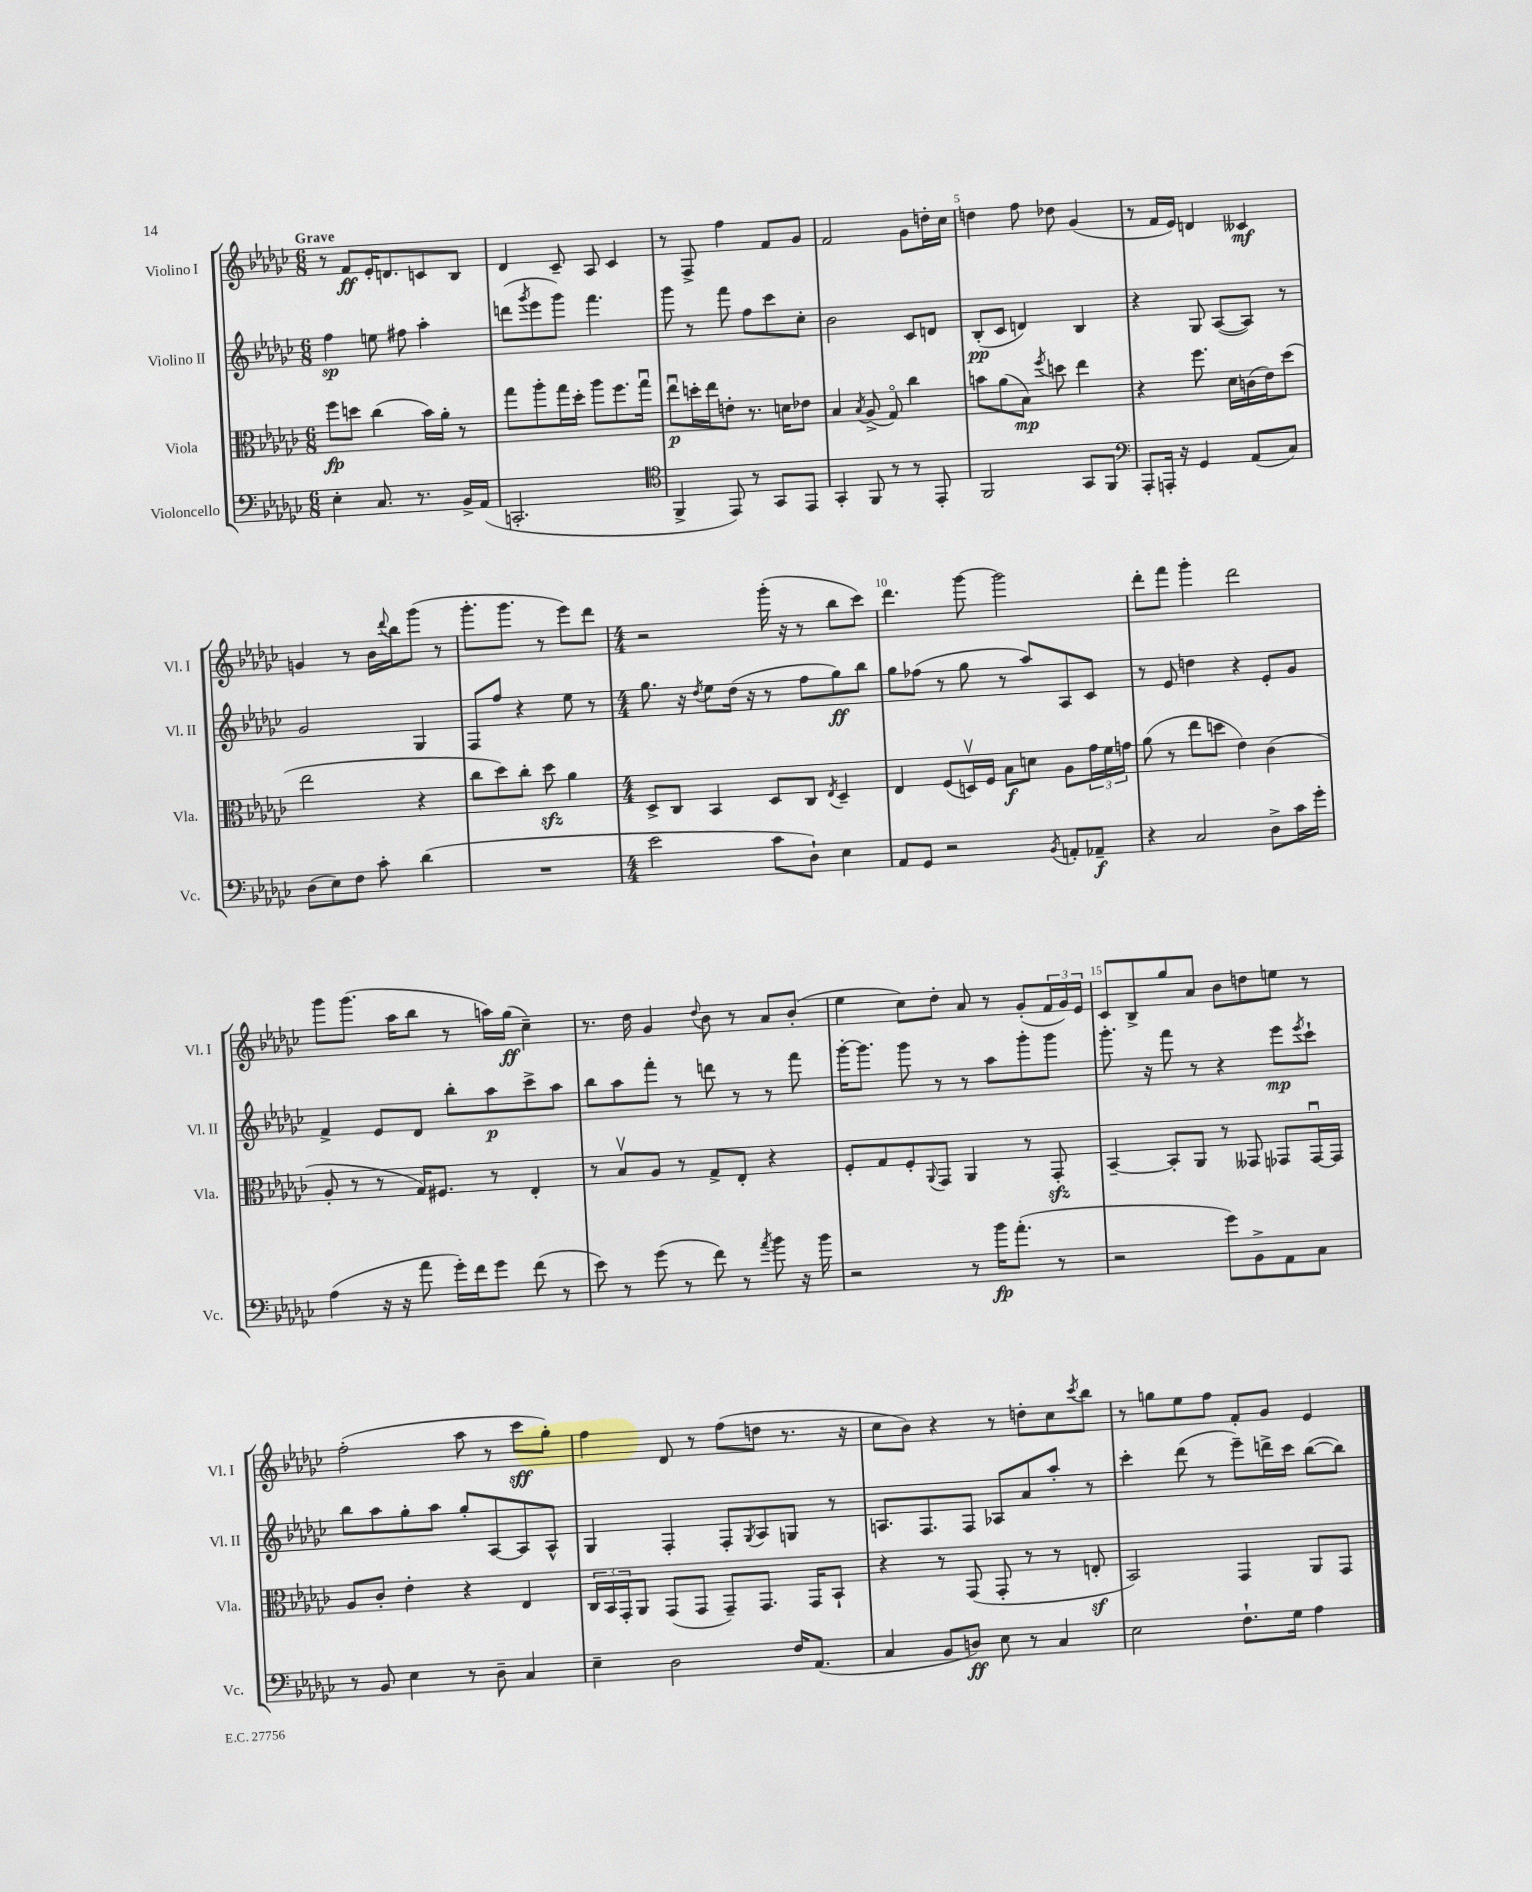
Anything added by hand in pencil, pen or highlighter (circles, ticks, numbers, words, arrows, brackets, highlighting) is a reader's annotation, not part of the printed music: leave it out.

**kern	**dynam	**kern	**dynam	**kern	**dynam	**kern	**dynam
*part4	*part4	*part3	*part3	*part2	*part2	*part1	*part1
*staff4	*staff4	*staff3	*staff3	*staff2	*staff2	*staff1	*staff1
*I"Violoncello	*	*I"Viola	*	*I"Violino II	*	*I"Violino I	*
*I'Vc.	*	*I'Vla.	*	*I'Vl. II	*	*I'Vl. I	*
*clefF4	*	*clefC3	*	*clefG2	*	*clefG2	*
*k[b-e-a-d-g-c-]	*	*k[b-e-a-d-g-c-]	*	*k[b-e-a-d-g-c-]	*	*k[b-e-a-d-g-c-]	*
*M6/8	*	*M6/8	*	*M6/8	*	*M6/8	*
=1	=1	=1	=1	=1	=1	=1	=1
!	!	!	!	!	!	!LO:TX:a:B:t=Grave	!
4E-'\	.	8ff\L	fp	4ff\	sp	8r	.
.	.	8ddn\J	.	.	.	8f/L	ff
8.C-/	.	(4cc-\	.	8een\	.	16e-'/K	.
.	.	.	.	.	.	8.dn/	.
.	.	.	.	8ff#X\	.	.	.
8.r	.	.	.	.	.	.	.
.	.	16b-\LL)	.	4aa-'\	.	8cn/	.
.	.	16a-'\JJ	.	.	.	.	.
16BB-^/LL	.	8r	.	.	.	8B-/J	.
(16AA-/JJ	.	.	.	.	.	.	.
=2	=2	=2	=2	=2	=2	=2	=2
2.CCn'/	.	8gg-\L	.	(8dddn\L	.	4d-/	.
.	.	.	.	8qggg-/	.	.	.
.	.	8aa-'\	.	8eee-\	.	.	.
.	.	16gg-\L	.	8ggg-\J)	.	8c-~/	.
.	.	16dd-'\JJ	.	.	.	.	.
.	.	8aa-\L	.	4.fff\	.	8A-/	.
.	.	8.ff\	.	.	.	4c-/	.
.	.	16gg-u\Jk	.	.	.	.	.
=3	=3	=3	=3	=3	=3	=3	=3
*clefC4	*	*	*	*	*	*	*
4FF^/	.	8ee-u\L	p	8ggg-\	.	8r	.
.	.	16ddn'\L	.	8r	.	8F^/	.
.	.	16ee-\J	.	.	.	.	.
8EE-/)	.	8en'\J	.	8fff\	.	4ff\	.
8r	.	8.r	.	8ff\L	.	.	.
8GG-/L	.	.	.	8ccc-\	.	8f/L	.
.	.	16dn\KL	.	.	.	.	.
8EE-/J	.	8e-X\J	.	8cc-'\J	.	8g-/J	.
=4	=4	=4	=4	=4	=4	=4	=4
4GG-'/	.	4B-/	.	2b-\	.	2f/	.
.	.	8qB-/	.	.	.	.	.
8FF/	.	(8A-^/	.	.	.	.	.
8r	.	8G-/)	.	.	.	.	.
8r	.	4cc-\	.	8c-/L	.	8g-\L	.
8EE-'/	.	.	.	8dn/J	.	16ddn'\L	.
.	.	.	.	.	.	16cc-\JJ	.
=5	=5	=5	=5	=5	=5	=5	=5
2FF/	.	8bn\L	.	(8B-'/L	pp	4ddn\	.
.	.	(8a-\	.	8c-/J	.	.	.
.	.	8B-\J)	mp	4dn/)	.	8ff\	.
.	.	8qff/	.	.	.	.	.
.	.	8ddn\	.	.	.	8dd-X\	.
8GG-/L	.	4ee-\	.	4B-/	.	(4g-/	.
8FF/J	.	.	.	.	.	.	.
=6	=6	=6	=6	=6	=6	=6	=6
*clefF4	*	*	*	*	*	*	*
8AAA-'/L	.	4r	.	4r	.	8r	.
16AAAn'/Jk	.	.	.	.	.	16f/LL	.
16r	.	.	.	.	.	16e-/JJ)	.
4GG-/	.	8.ff\	.	8G-/	.	4dn/	.
.	.	.	.	([8A-/L	.	.	.
.	.	16d-\LL	.	.	.	.	.
(8AA-/L	.	(16cn\	.	8A-/J])	.	4c--X/	mf
.	.	16e-\J)	.	.	.	.	.
8C-/J)	.	(8dd-\J	.	8r	.	.	.
!!LO:LB:g=z
=7	=7	=7	=7	=7	=7	=7	=7
(8D-\L	.	2ee-\	.	2g-/	.	4gn/	.
8E-\)	.	.	.	.	.	.	.
8F\J	.	.	.	.	.	8r	.
8c-'\	.	.	.	.	.	16b-\LL	.
.	.	.	.	.	.	8qqddd-/	.
.	.	.	.	.	.	16bb-\J	.
(4d-\	.	4r	.	4G-/	.	(8ggg-\J	.
.	.	.	.	.	.	8r	.
=8	=8	=8	=8	=8	=8	=8	=8
2.r	.	8cc-\L	.	8F/L	.	8.ggg-'\L	.
.	.	8dd-\)	.	8ff/J	.	.	.
.	.	.	.	.	.	8.ggg-\J	.
.	.	8cc-'\J	.	4r	.	.	.
.	.	8dd-zz\	.	.	.	8r	.
.	.	4a-\	.	8ee-\	.	8eee-\L)	.
.	.	.	.	8r	.	8ddd-\J	.
=9	=9	=9	=9	=9	=9	=9	=9
*M4/4	*	*M4/4	*	*M4/4	*	*M4/4	*
2e-\	.	8D-^/L	.	8.gg-\	.	2r	.
.	.	8C-/J	.	.	.	.	.
.	.	.	.	16r	.	.	.
.	.	.	.	8qdd-/	.	.	.
.	.	4BB-/	.	8ee-\L	.	.	.
.	.	.	.	(16dd-\Jk	.	.	.
.	.	.	.	16r	.	.	.
8c-\L	.	8D-/L	.	8r	.	(16ggg-'\	.
.	.	.	.	.	.	16r	.
8D-`\J)	.	8C-/J	.	8ff\L	.	8r	.
.	.	8qE-/	.	.	.	.	.
4E-\	.	4D-~/	.	8gg-\)	ff	8bb-\L	.
.	.	.	.	8bb-\J	.	8ccc-\J)	.
=10	=10	=10	=10	=10	=10	=10	=10
8AA-/L	.	4E-/	.	8gg-\L	.	4.ddd-\	.
8GG-/J	.	.	.	(8ff-X\J	.	.	.
2r	.	(8F/L	.	8r	.	.	.
.	.	16Dnv/L)	.	8gg-\	.	[8ggg-\	.
.	.	16F/JJ	.	.	.	.	.
.	.	8B-\L	f	8r	.	2ggg-\]	.
.	.	8dn\J	.	8aa-/L)	.	.	.
8qBB-/	.	.	.	.	.	.	.
8AAn'/L	.	8A-\L	.	8A-/	.	.	.
8AA-X~/J	f	24g-\L	.	8c-/J	.	.	.
.	.	24f\	.	.	.	.	.
.	.	24gn\JJ	.	.	.	.	.
=11	=11	=11	=11	=11	=11	=11	=11
4r	.	(8a-\	.	8r	.	8ddd-'\L	.
.	.	8r	.	8e-/	.	8fff\J	.
2C-/	.	8ee-\L	.	4ddn\	.	4ggg-'\	.
.	.	8ddn\J	.	.	.	.	.
.	.	4e-\)	.	4r	.	2ddd-\	.
8D-^\L	.	(4c-\	.	8e-'/L	.	.	.
16c-\L	.	.	.	8g-/J	.	.	.
16g-'\JJ	.	.	.	.	.	.	.
!!LO:LB:g=z
=12	=12	=12	=12	=12	=12	=12	=12
(4A-\	.	8A-'/	.	4f^/	.	8ggg-\L	.
.	.	8r	.	.	.	(8.ggg-\J	.
16r	.	8r	.	8e-/L	.	.	.
16r	.	.	.	.	.	16aa-\KL	.
8a-\	.	16G-/KL)	.	8d-/J	.	8bb-\J	.
.	.	8.F#X/J	.	.	.	.	.
16g-'\LL)	.	.	.	8bb-'\L	.	8r	.
16f\J	.	.	.	.	.	.	.
8g-\J	.	8r	.	8aa-\	p	16aan\LL)	.
.	.	.	.	.	.	(16gg-\JJ	ff
(8f\	.	4E-'/	.	8ccc-^\	.	4cc-~\)	.
8r	.	.	.	8aa-\J	.	.	.
=13	=13	=13	=13	=13	=13	=13	=13
8e-\)	.	8r	.	8bb-\L	.	8.r	.
8r	.	8B-v/L	.	8aa-\	.	.	.
.	.	.	.	.	.	16dd-\	.
(8g-\	.	8A-/J	.	8fff'\J	.	4g-/	.
8r	.	8r	.	8r	.	.	.
.	.	.	.	.	.	8qqdd-/	.
8f\)	.	8G-^/L	.	8dddn\	.	8b-\	.
8r	.	8E-'/J	.	8r	.	8r	.
8qa-/	.	.	.	.	.	.	.
8b-\	.	4r	.	8r	.	8a-/L	.
16r	.	.	.	8fff\	.	(8b-'/J	.
16b-\	.	.	.	.	.	.	.
=14	=14	=14	=14	=14	=14	=14	=14
2r	.	8F'/L	.	[16ggg-'\KL	.	4ee-\	.
.	.	.	.	8.ggg-\J]	.	.	.
.	.	8G-/	.	.	.	.	.
.	.	8F'/	.	8ggg-\	.	8cc-\L)	.
.	.	8qqAA-/	.	.	.	.	.
.	.	8GG-/J	.	8r	.	8dd-'\J	.
8r	.	4AA-/	.	8r	.	8a-/	.
16b-\KL	fp	.	.	8aa-\L	.	8r	.
(8.a-'\J	.	.	.	.	.	.	.
.	.	8r	.	8ggg-'\	.	(8g-'/L	.
8r	.	8GG-zz'/	.	8ggg-\J	.	24f/L	.
.	.	.	.	.	.	24g-/)	.
.	.	.	.	.	.	24e-/JJ	.
=15	=15	=15	=15	=15	=15	=15	=15
2r	.	[4BB-~/	.	8.ggg-'\	.	8c-/L	.
.	.	.	.	.	.	8B-^/	.
.	.	.	.	16r	.	.	.
.	.	8BB-'/L]	.	8fff\	.	8gg-/	.
.	.	8AA-/J	.	8r	.	8a-/J	.
8g-\L)	.	8r	.	4r	.	8b-\L	.
8BB-^\	.	8GG--X/	.	.	.	8ddn\	.
8AA-\	.	8GG-X/L	.	8eee-\L	mp	8een\J	.
.	.	.	.	8qeee-/	.	.	.
8C-\J	.	[16GG-u/L	.	8ccc-`\J	.	8r	.
.	.	16GG-/JJ]	.	.	.	.	.
!!LO:LB:g=z
=16	=16	=16	=16	=16	=16	=16	=16
8r	.	8A-/L	.	8bb-\L	.	(2ff'\	.
8BB-/	.	8c-'/J	.	8aa-\	.	.	.
4E-\	.	4e-'\	.	8gg-'\	.	.	.
.	.	.	.	8aa-\J	.	.	.
8r	.	4r	.	8gg-'/L	.	8aa-\	.
8D-~\	.	.	.	[8A-/	.	8r	.
4C-/	.	4E-/	.	8A-/]	.	8ccc-\L	sff
.	.	.	.	8A-^^/J	.	8gg-'\J)	.
=17	=17	=17	=17	=17	=17	=17	=17
4E-~\	.	24C-/LL	.	4G-/	.	4ff\	.
.	.	24BB-/	.	.	.	.	.
.	.	24GG-'/J	.	.	.	.	.
.	.	8AA-/J	.	.	.	.	.
2D-\	.	(8GG-/L	.	4F'/	.	8d-/	.
.	.	8GG-/J	.	.	.	8r	.
.	.	8GG-~/L)	.	8F'/L	.	(8ff\L	.
.	.	.	.	8qG-/	.	.	.
.	.	8.GG-/J	.	8A-/	.	8ddn\J	.
16F/KL	.	.	.	8Gn/J	.	8.r	.
(8.AA-/J	.	16GG-/KL	.	.	.	.	.
.	.	8BB-`/J	.	8r	.	.	.
.	.	.	.	.	.	16r	.
=18	=18	=18	=18	=18	=18	=18	=18
4C-/	.	4r	.	8.An/L	.	8cc-\L	.
.	.	.	.	.	.	8b-\J)	.
.	.	.	.	8.F/	.	.	.
8BB-/L	.	8r	.	.	.	4r	.
8Dn/J)	ff	(8GG-/	.	8F/J	.	.	.
8E-\	.	8GG-'/	.	8A-X/L	.	8r	.
8r	.	8r	.	8a-/	.	8ddn'\L	.
4C-/	.	8r	.	8aa-'/J	.	8cc-\	.
.	.	.	.	.	.	8qccc-/	.
.	.	8Enz'/	.	8r	.	8bb-\J	.
=19	=19	=19	=19	=19	=19	=19	=19
2E-\	.	2BB-/)	.	4ccc-'\	.	8r	.
.	.	.	.	.	.	8ggn\L	.
.	.	.	.	(8ddd-\	.	8ee-\	.
.	.	.	.	8r	.	8ff\J	.
8.F`\L	.	4GG-/	.	8eee-~\L)	.	8f'/L	.
.	.	.	.	16dddn^\L	.	8g-/J	.
16G-\Jk	.	.	.	16ccc-\JJ	.	.	.
4A-\	.	8AA-/L	.	([8bb-\L	.	4e-/	.
.	.	8GG-/J	.	8bb-\J])	.	.	.
==	==	==	==	==	==	==	==
*-	*-	*-	*-	*-	*-	*-	*-
